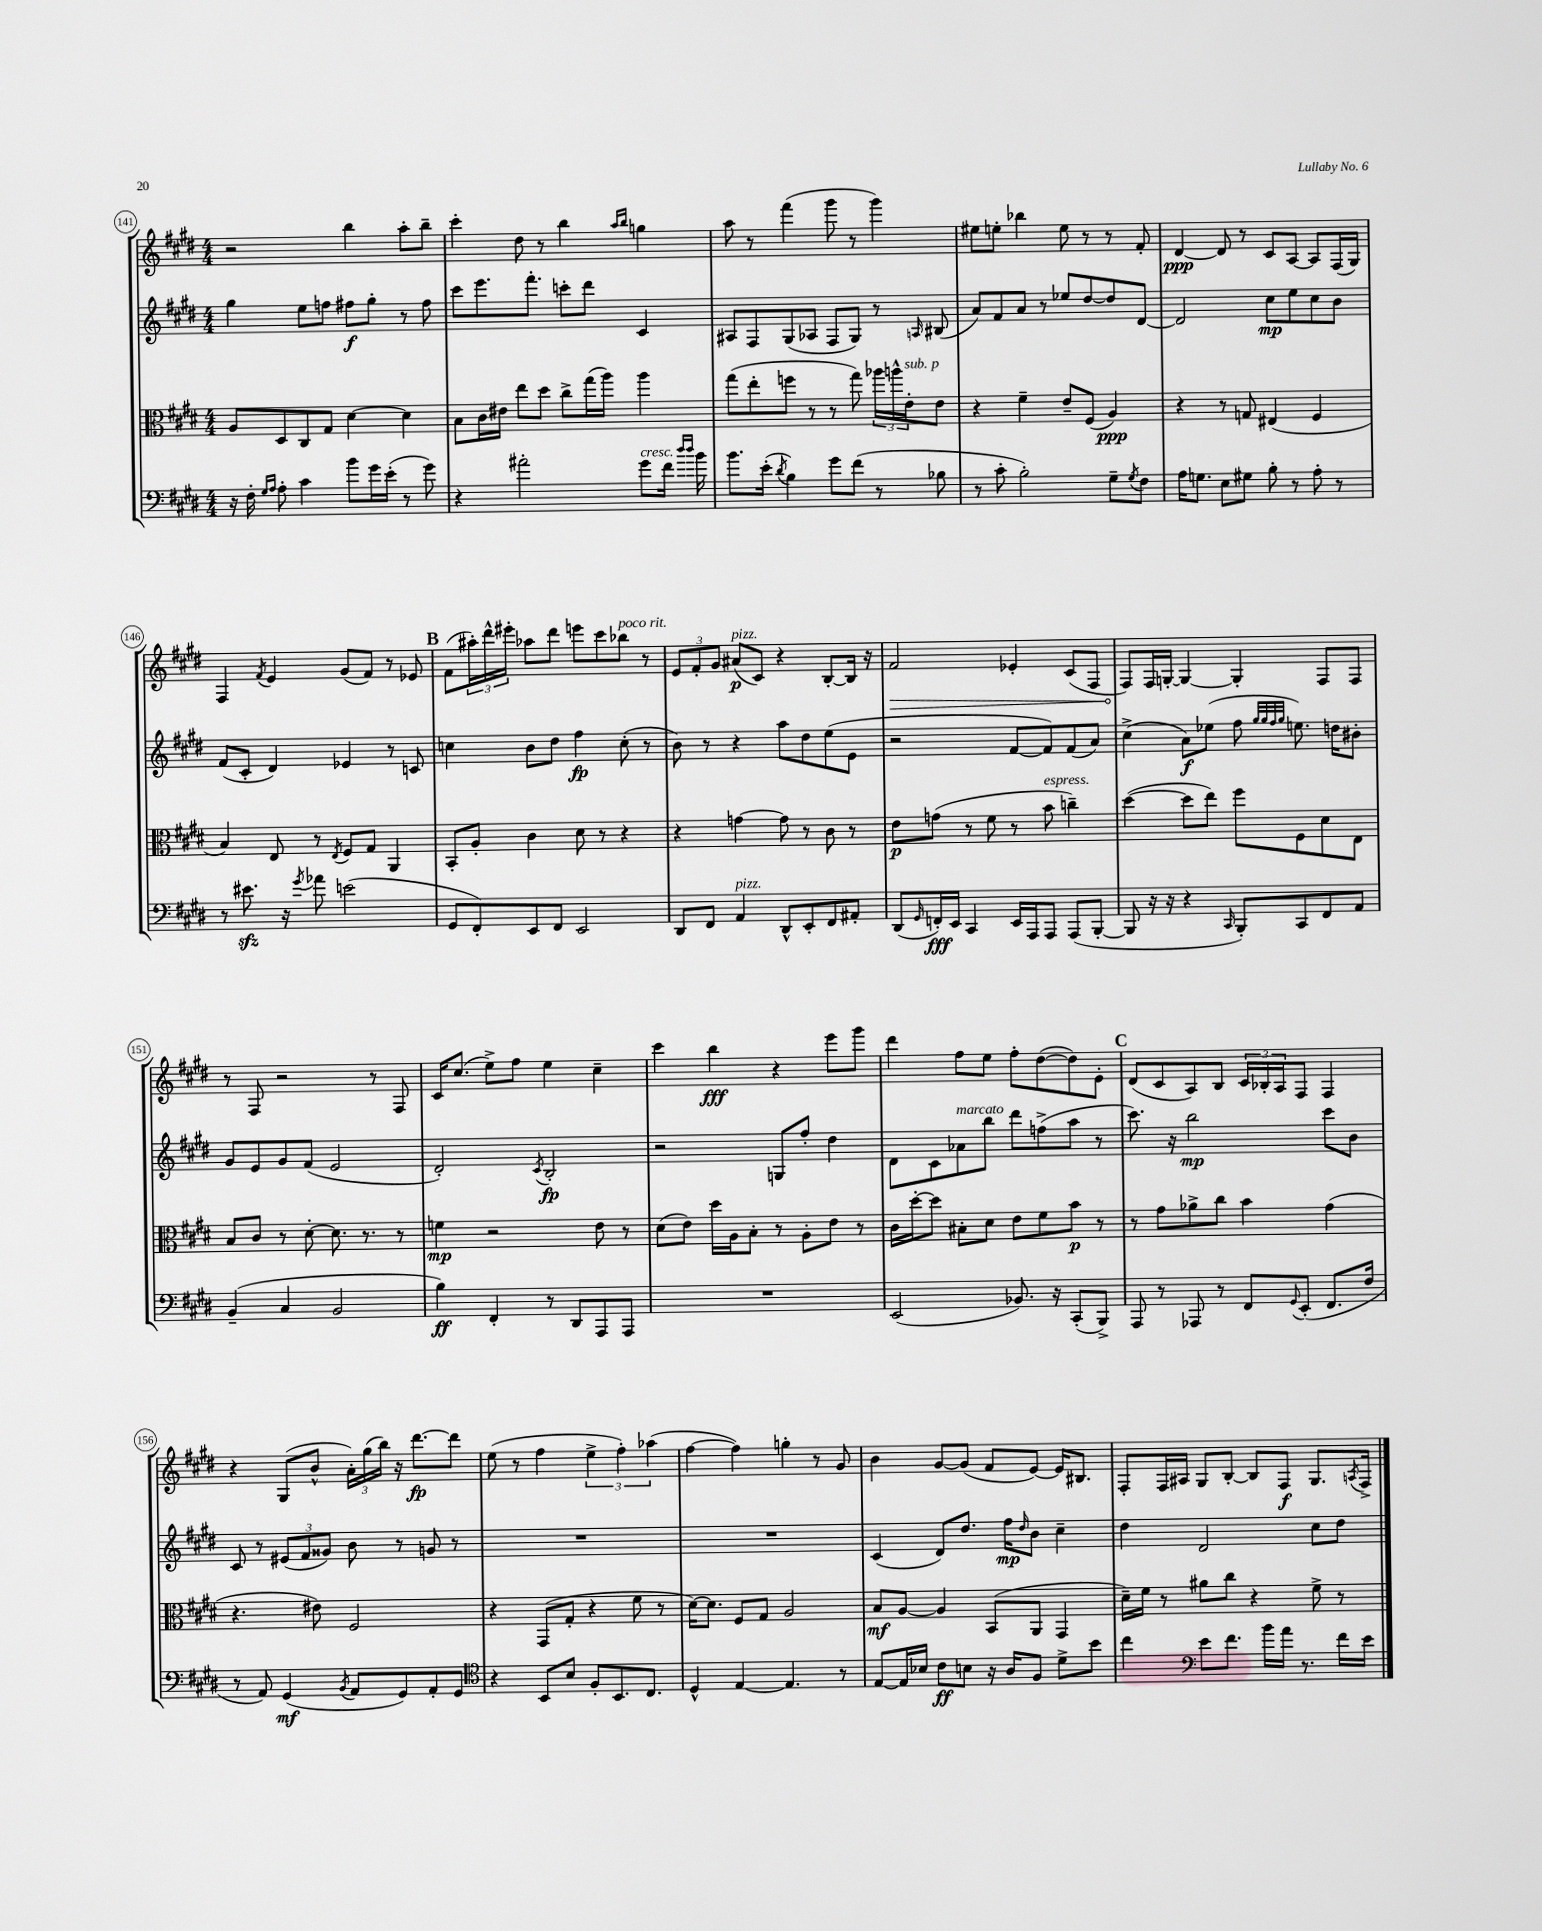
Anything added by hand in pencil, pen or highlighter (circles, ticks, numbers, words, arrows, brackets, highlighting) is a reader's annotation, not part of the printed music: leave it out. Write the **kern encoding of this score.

**kern	**kern	**kern	**kern
*staff4	*staff3	*staff2	*staff1
*clefF4	*clefC3	*clefG2	*clefG2
*k[f#c#g#d#]	*k[f#c#g#d#]	*k[f#c#g#d#]	*k[f#c#g#d#]
*M4/4	*M4/4	*M4/4	*M4/4
16r	8A/L	4gg#\	2r
16F#'\	.	.	.
16qqG#/LL	.	.	.
16qqA/JJ	.	.	.
8A'\	8D#/	.	.
4c#\	8C#/	8ee\L	.
.	8G#/J	8ff\J	.
8b\L	[4d#\	8ff#\L	4bb\
16g#\L	.	8gg#'\J	.
(16e'\JJ	.	.	.
8r	4d#\]	8r	8aa'\L
8g#\)	.	8ff#\	8bb~\J
=	=	=	=
4r	8B\L	8ccc#\L	4ccc#'\
.	16c#\L	8.eee\	.
.	16e#\JJ	.	.
2a#'\	8ee\L	.	8dd#\
.	.	8.fff#'\J	.
.	8dd#\J	.	8r
.	8cc#^\L	8ccc'\L	4bb\
.	(16gg#\L	8ddd#\J	.
.	16aa\JJ)	.	.
.	.	.	16qqaa/LL
.	.	.	16qqbb/JJ
8g#\L	4aa\	4c#/	4gg\
16f#\Jk	.	.	.
16qqdd#/LL	.	.	.
16qqdd#/JJ	.	.	.
16b\	.	.	.
=	=	=	=
8.b\L	(8gg#\L	8A#/L	8aa\
.	8ee'\	8F#/	8r
(16e'\Jk	.	.	.
8qd#/	.	.	.
4B\)	8ff\J	(8G#/	(4fff#\
.	8r	8A-/J	.
8g#\L	8r	8F#/L	8ggg#\
(8f#\J	8gg#\)	8G#/J)	8r
8r	24aa-\LL	8r	4ggg#\)
.	24aa^^\	.	.
.	24e'\J	.	.
.	.	16qqA/	.
8B-\	8e\J	(8B#/	.
=	=	=	=
8r	4r	8a/L)	8ee#\L
8c#'\	.	8f#/	8ee'\J
2B'\)	4f#~\	8a/J	4bb-\
.	.	8r	.
.	8e~/L	8ee-/L	8ee\
.	(8F#/J	[8dd#/	8r
8G#~\L	4A/)	8dd#/]	8r
8qG#/	.	.	.
8F#\J	.	[8d#/J	8f#'/
=	=	=	=
16A\LK	4r	2d#/]	[4d#/
8.G\J	.	.	.
8E\L	8r	.	8d#/]
8G#\J	8G/	.	8r
8B'\	(4E#/	8cc#\L	8c#/L
8r	.	8ee\	[8A/J
8A'\	4F#/	8cc#\	8A/]L
8r	.	8b\J	(16F#/L
.	.	.	16G#/JJ)
=	=	=	=
8r	4B/)	(8f#/L	4F#/
8.e#\	.	8c#'/J	.
.	.	.	8qf#/
.	8E/	4d#/)	4e/
16r	.	.	.
8qg#/	.	.	.
8a-\	8r	.	.
.	8qE/	.	.
(2e\	8F#/L	4e-/	(8g#/L
.	8G#/J	.	8f#/J)
.	4AA/	8r	8r
.	.	8c/	8e-/
=	=	=	=
8GG#/L	8BB'/L	4cc\	(8f#\L
8FF#'/)	8A'/J	.	24aa#'\L)
.	.	.	24ddd#^^\
.	.	.	24eee#'\JJ
8EE/	4c#\	8b\L	8aa-\L
8FF#/J	.	8dd#\J	8ddd#\J
2EE/	8d#\	4ff#\	8eee\L
.	8r	.	8ccc#\
.	4r	(8cc'\	8bb-\J
.	.	8r	8r
=	=	=	=
8DD#/L	4r	8b\)	12e/L
.	.	.	12f#'/
8FF#/J	.	8r	.
.	.	.	12g#/J
4AA/	[4g\	4r	(8a#/L
.	.	.	8c#/J)
8DD#^^/L	8g\]	8aa\L	4r
8EE'/	8r	8dd#\	.
8FF#/	8c#\	(8ee\	[8B'/L
8AA#'/J	8r	8e\J	16B/]Jk
.	.	.	16r
=	=	=	=
(8DD#/L	8e\L	2r	2f#/
16qqGG#/	.	.	.
16FF'/L)	(8g\J	.	.
16EE/JJ	.	.	.
4CC#/	8r	.	.
.	8f#\	.	.
16EE/LL	8r	[8f#/L	4e-'/
16AAA/J	.	.	.
8AAA/J	8b\	8f#/])	.
(8AAA/L	4cc~\)	(8f#/	(8c#/L
[8BBB'/J	.	8a/J)	8F#/J
=	=	=	=
8BBB/]	([4dd#\	(4cc#^\	8F#/L)
16r	.	.	16F#/L
16r	.	.	[16G'/JJ
4r	8dd#\]L	8a\L)	4G/_
.	8ee\J)	(8ee-\J	.
16qqCC#/	.	.	.
8BBB'/L)	8ff#\L	8ff#\	4G'/]
.	.	32qqgg#/LLL	.
.	.	32qqgg#/	.
.	.	32qqff#/	.
.	.	32qqgg#/JJJ	.
8CC#/	8F#\	8.ee\)	.
8FF#/	8d#\	.	8F#/L
.	.	16dd\LK	.
8AA/J	8E\J	8b#'\J	8F#/J
=	=	=	=
(4BB~/	8B/L	8g#/L	8r
.	8c#/J	8e/	8F#/
4C#/	8r	8g#/	2r
.	[8d#'\	(8f#/J	.
2BB/	8.d#\]	2e/	.
.	8.r	.	.
.	.	.	8r
.	8r	.	8F#/
=	=	=	=
4B\)	4f\	2d#'/)	16c#/LK
.	.	.	(8.cc#/J
4FF#'/	2r	.	8ee^\L)
.	.	.	8ff#\J
.	.	8qc#/	.
8r	.	2B'/	4ee\
8DD#/L	.	.	.
8AAA/	8e\	.	4cc#~\
8AAA/J	8r	.	.
=	=	=	=
1r	(8d#\L	2r	4ccc#\
.	8e\J)	.	.
.	16dd#\LL	.	4bb\
.	16A\J	.	.
.	8B'\J	.	.
.	8r	8G/L	4r
.	8A'\L	8ff#'/J	.
.	8e\J	4dd#\	8eee\L
.	8r	.	8ggg#\J
=	=	=	=
(2EE/	16c#\LL	8d#\L	4ddd#\
.	[16dd#'\J	.	.
.	8dd#\]J	8c#\	.
.	8B#'\L	8a-\	8ff#\L
.	8d#\J	8bb\J	8ee\J
8.BB-/)	8e\L	8ddd#\L	8ff#'\L
.	8f#\	(8ff^\	([8dd#\
16r	.	.	.
(8CC#'/L	8b\J	8aa\J	8dd#\])
8BBB^/J)	8r	8r	8e'\J
=	=	=	=
8AAA/	8r	8.ccc#\)	(8d#/L
8r	8g#\L	.	8c#/
.	.	16r	.
8AAA-/	8a-^\	2bb\	8A/)
8r	8cc#\J	.	8B/J
8FF#/L	4b\	.	24c#/LL
.	.	.	24B-'/
.	.	.	24A/J
8qqGG#/	.	.	.
(8EE'/J	.	.	8F#/J
8.FF#/L	(4g#\	8ccc#\L	4F#/
.	.	8b\J	.
16F#/Jk	.	.	.
=	=	=	=
8r	4.r	8c#/	4r
8AA/)	.	8r	.
(4GG#/	.	(12e#/L	(8G#/L
.	.	12f#/	.
.	8e#\)	.	8b^^/J
.	.	12g##/J)	.
8qBB/	.	.	.
8AA/L	2F#/	8b\	24a'\LL)
.	.	.	(24gg#\
.	.	.	24bb\JJ)
8GG#/)	.	8r	16r
.	.	.	[8.ddd#\L
8AA'/	.	8g/	.
8GG#/J	.	8r	8ddd#\]J
=	=	=	=
*clefC4	*	*	*
4r	4r	1r	(8ee\
.	.	.	8r
8BB/L	(8GG#/L	.	4ff#\
8B/J	8G#'/J	.	.
8F#'/L	4r	.	6ee^\
8.BB/	.	.	.
.	.	.	6ff#'\)
.	8f#\	.	.
8.C#/J	.	.	.
.	.	.	(6aa-\
.	8r	.	.
=	=	=	=
4D#^^/	[16d#\LK)	1r	[4ff#\
.	8.d#\]J	.	.
[4E/	8F#/L	.	4ff#\])
.	8G#/J	.	.
4.E/]	2A/	.	4gg'\
.	.	.	8r
8r	.	.	8g#/
=	=	=	=
[8E/L	8B/L	(4c#/	4b\
16E/]L	[8A/J	.	.
16B-/JJ	.	.	.
8c#\L	4A/]	8d#/L)	[8g#/L
8B\J	.	8.dd#/J	(8g#/]J
16r	(8BB/L	.	8f#/L
16A/LK	.	16ff#\LK	.
.	.	16qqdd#/	.
8F#/J	8AA/J	8b\J	[8e/J)
8d#^\L	4GG#/	4cc#~\	16e/]LK
.	.	.	8.B#/J
8b\J	.	.	.
=	=	=	=
4cc#\	16d#~\LL)	4dd#\	8F#'/L
.	16f#\JJ	.	.
.	8r	.	16F#/L
.	.	.	16A#/JJ
*clefF4	*	*	*
8e\L	8a#\L	2d#/	8G#/L
8.f#\J	8cc#\J	.	[8B'/J
.	4r	.	8B/]L
16b\LL	.	.	.
16a\JJ	.	.	8F#/J
8.r	.	.	.
.	8f#^\	8cc#\L	8.G#/L
16f#\LL	8r	8dd#\J	.
.	.	.	8qA/
16e\JJ	.	.	16F#^/Jk
==	==	==	==
*-	*-	*-	*-
